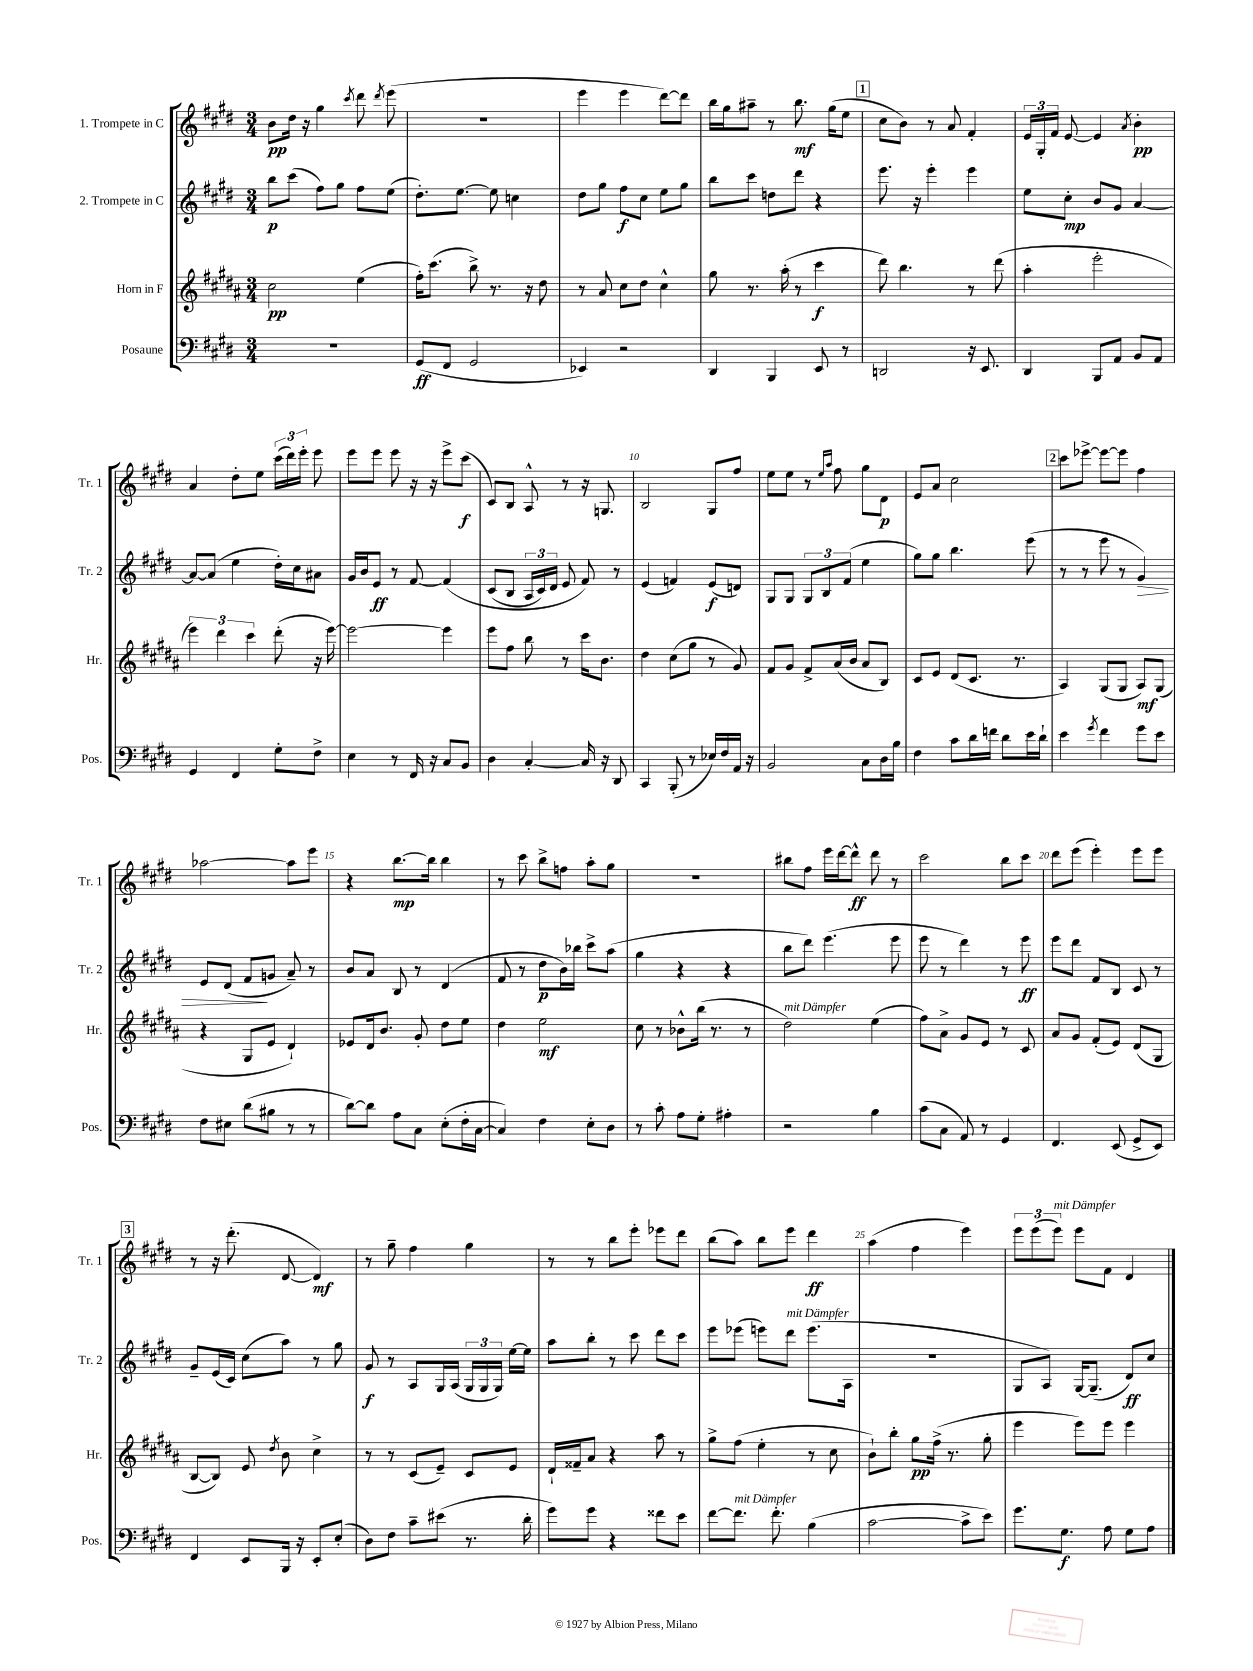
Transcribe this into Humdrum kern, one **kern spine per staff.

**kern	**kern	**kern	**kern
*staff4	*staff3	*staff2	*staff1
*clefF4	*clefG2	*clefG2	*clefG2
*k[f#c#g#d#]	*k[f#c#g#d#a#]	*k[f#c#g#d#]	*k[f#c#g#d#]
*M3/4	*M3/4	*M3/4	*M3/4
2.r	2cc#	8bb	8b
.	.	(8ccc#	16dd#
.	.	.	16r
.	.	8ff#)	4gg#
.	.	8gg#	.
.	.	.	8qccc#
.	(4ee	8ff#	8ddd#
.	.	.	8qddd#
.	.	(8ee	(8eee
=	=	=	=
(8GG#	16ff#')	8.dd#')	2.r
.	(8.ccc#	.	.
8FF#	.	.	.
.	.	[8.ee	.
2GG#	8bb^)	.	.
.	8.r	8ee]	.
.	.	4cc	.
.	16r	.	.
.	8dd#	.	.
=	=	=	=
4EE-)	8r	8dd#	4eee
.	8a#	8gg#	.
2r	8cc#	8ff#	4eee
.	8dd#	8cc#	.
.	4cc#^^	8ee	[8ddd#)
.	.	8gg#	8ddd#]
=	=	=	=
4DD#	8gg#	8bb	16bb
.	.	.	16gg#
.	8.r	8ccc#	8aa#~
4BBB	.	8dd	8r
.	(16aa#'	.	.
.	8r	8ddd#	8.bb
8EE	4ccc#	4r	.
.	.	.	(16gg#
8r	.	.	8ee
=	=	=	=
2DD	8ddd#)	8.eee	8cc#
.	4.bb	.	8b)
.	.	16r	.
.	.	4eee'	8r
.	.	.	8a
16r	8r	4eee	4f#'
8.EE	.	.	.
.	(8ddd#	.	.
=	=	=	=
4DD#	4aa#'	8ee	24e
.	.	.	24G#'
.	.	.	24f#
.	.	8cc#'	[8e
8BBB	2eee'	8b	4e]
8AA	.	8g#	.
.	.	.	8qa
8BB	.	[4a	4b'
8AA	.	.	.
=	=	=	=
4GG#	6eee)	8a_	4a
.	.	(8a]	.
.	6ddd#	.	.
4FF#	.	4ee	8dd#'
.	6ccc#	.	.
.	.	.	8ee
8G#'	(8ddd#'	16dd#')	(24ccc#
.	.	.	24ddd#)
.	.	16cc#	.
.	.	.	24eee'
8F#^	16r	8a#	8eee
.	[16eee)	.	.
=	=	=	=
4E	2eee_	16g#	8eee
.	.	16b	.
.	.	8e	8eee
8r	.	8r	8eee
16FF#	.	[8f#	16r
16r	.	.	16r
8C#	4eee]	&(4f#]	8eee^
8BB	.	.	(8ccc#
=	=	=	=
4D#	8eee	(8c#	8c#)
.	8ff#	8B	8B
[4C#'	8bb	24A	8A^^
.	.	24c#)	.
.	.	24d#	.
.	8r	8e	8r
16C#]	16ccc#	8f#&)	16r
16r	8.b	.	8.G
8DD#	.	8r	.
=	=	=	=
4CC#	4dd#	(4e	2B
(8BBB'	(8cc#	4f)	.
8r	8gg#	.	.
16E-)	8r	(8e	8G#
16F#	.	.	.
16AA	8g#)	8d)	8ff#
16r	.	.	.
=	=	=	=
2BB	8f#	8G#	8ee
.	8g#	8G#	8ee
.	8f#^	12G#	8r
.	.	12B	.
.	.	.	16qqee
.	.	.	16qqaa
.	(16a#	.	8ff#
.	.	(12f#	.
.	16b	.	.
8C#	8a#	4ee	8gg#
16D#	8B)	.	8d#
16B	.	.	.
=	=	=	=
4F#	8c#	8gg#)	8e
.	8e	8gg#	8a
8c#	(8d#	4.bb	2cc#
16d#	8.c#	.	.
16f	.	.	.
8d#	.	.	.
.	8.r	.	.
16e	.	(8eee	.
16d#`	.	.	.
=	=	=	=
4e	4A#)	8r	8ccc#
.	.	8r	[8eee-^
8qg#	.	.	.
4f#	(8G#	8eee	8eee-_
.	8G#	8r	8eee-]
8g#	8A#)	4g#)	4ff#
8e	(8G#	.	.
=	=	=	=
8F#	4r	8e	[2aa-
8E#	.	(8d#	.
(8d#	8G#	8f#	.
8B#	8e	8g	.
8r	4d#`)	8a~)	8aa-]
8r	.	8r	8eee
=	=	=	=
[8d#)	8e-	8b	4r
8d#]	16d#	8a	.
.	8.b	.	.
8A	.	8B	[8.bb
8C#	8g#'	8r	.
.	.	.	16bb]
(8E'	8dd#	(4d#	4bb
16F#'	8ee	.	.
[16C#	.	.	.
=	=	=	=
4C#])	4dd#	8f#	8r
.	.	8r	8ccc#
4F#	2ee	8dd#	8bb^
.	.	16b)	8ff
.	.	16bb-	.
8E'	.	8ccc#^	8aa'
8D#	.	(8aa	8gg#
=	=	=	=
8r	8cc#	4gg#	2.r
8c#'	8r	.	.
8A	8b-^^	4r	.
8G#'	(16bb	.	.
.	8.r	.	.
4A#'	.	4r	.
.	8r	.	.
=	=	=	=
2r	2dd#)	8bb	8bb#
.	.	8ddd#)	8ff#
.	.	(4.eee	16eee
.	.	.	[16ddd#
.	.	.	8ddd#^^]
4B	(4ee	.	8ddd#
.	.	8eee	8r
=	=	=	=
(8c#	8ff#)	8eee	2ccc#
8C#	8a#^	8r	.
8AA)	8g#	4ddd#)	.
8r	8e	.	.
4GG#	8r	8r	8bb
.	8c#	8eee	8ccc#
=	=	=	=
4.FF#	8a#	8eee	8ddd#
.	8g#	8ddd#	(8eee
.	(8f#'	8f#	4eee')
(8EE	8e)	8B	.
8GG#^	(8d#	8c#	8eee
8EE)	8G#	8r	8eee
=	=	=	=
4FF#	[8B	8g#~	8r
.	8B])	(16e	16r
.	.	16c#)	(8.ddd#'
8EE	8e	(8cc#	.
.	8qdd#	.	.
16BBB	8b	8aa)	[8d#
16r	.	.	.
8EE'	4cc#^	8r	4d#])
(8E'	.	8gg#	.
=	=	=	=
8D#)	8r	8g#	8r
8F#	8r	8r	8gg#~
8c#~	(8c#	8A	4ff#
(8e#	8e~)	16G#	.
.	.	(16A	.
8.r	8c#	24G#	4gg#
.	.	24G#	.
.	.	24G#)	.
.	8e	[16ee	.
16d#'	.	16ee]	.
=	=	=	=
8g#)	16d#`	8aa	8r
.	16f##~	.	.
8g#	8a#	8bb'	8r
4r	4r	8r	8bb
.	.	8ccc#	8eee'
8f##	8aa#	8ddd#	8eee-
8e	8r	8ccc#	8ddd#
=	=	=	=
[8f#	8gg#^	8eee	(8bb
8.f#]	(8ff#	(8eee-	8aa)
.	4ee'	8eee)	8bb
8.f#'	.	.	.
.	.	8ddd#	8eee
(4B	8r	(8.eee	4ddd#
.	8cc#	.	.
.	.	16A	.
=	=	=	=
[2c#	8b`)	2.r	(4aa
.	8bb'	.	.
.	8gg#	.	4ff#
.	(16ff#^	.	.
.	8.r	.	.
8c#^]	.	.	4eee)
8e)	8gg#'	.	.
=	=	=	=
8.g#	4eee	8G#	12eee
.	.	.	(12eee
.	.	8A)	.
.	.	.	12eee)
8.G#	.	.	.
.	8eee)	[16G#	8eee
.	.	(8.G#~]	.
8A	8eee	.	8f#
8G#	4eee	8d#)	4d#
8A	.	8cc#	.
==	==	==	==
*-	*-	*-	*-
